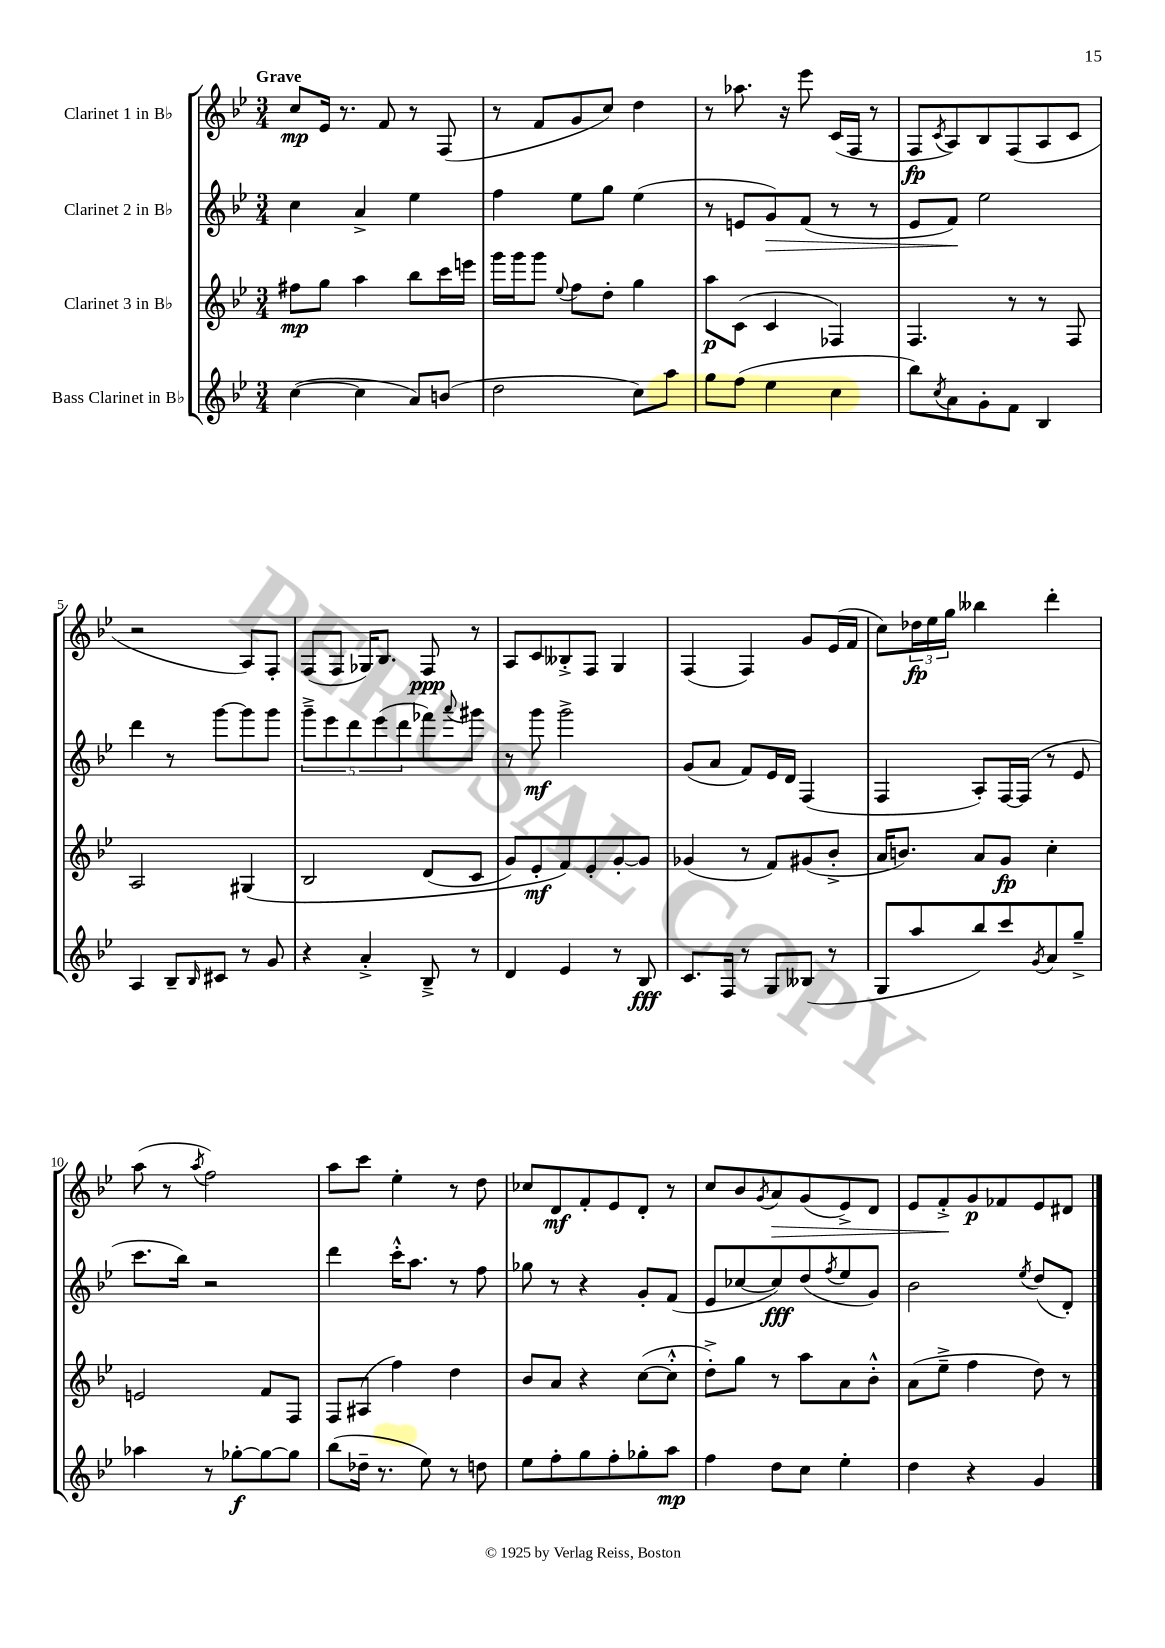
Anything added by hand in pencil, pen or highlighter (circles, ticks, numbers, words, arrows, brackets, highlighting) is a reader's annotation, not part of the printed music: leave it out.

**kern	**kern	**kern	**kern
*staff4	*staff3	*staff2	*staff1
*clefG2	*clefG2	*clefG2	*clefG2
*k[b-e-]	*k[b-e-]	*k[b-e-]	*k[b-e-]
*M3/4	*M3/4	*M3/4	*M3/4
([4cc\	8ff#\L	4cc\	8cc/L
.	8gg\J	.	16e-/Jk
.	.	.	8.r
4cc\]	4aa\	4a^/	.
.	.	.	8f/
8a/L)	8bb-\L	4ee-\	8r
(8b/J	16ccc\L	.	(8F/
.	16eee\JJ	.	.
=	=	=	=
2dd\	16ggg\LL	4ff\	8r
.	16ggg\J	.	.
.	8ggg\J	.	8f/L
.	8qqee-/	.	.
.	8ff\L	8ee-\L	8g/
.	8dd'\J	8gg\J	8cc/J)
8cc\L)	4gg\	(4ee-\	4dd\
8aa\J	.	.	.
=	=	=	=
8gg\L	8aa\L	8r	8r
(8ff\J	(8c\J	8e/L	8.aa-\
4ee-\	4c/	8g/)	.
.	.	.	16r
.	.	(8f/J	8eee-\
4cc\	4F-/)	8r	(16c/LL
.	.	.	16F/JJ
.	.	8r	8r
=	=	=	=
8bb-\L)	4.F/	8e-/L	8F/L
8qcc/	.	.	8qc/
8a\	.	8f/J)	8A/)
8g'\	.	2ee-\	8B-/
8f\J	8r	.	(8F/
4B-/	8r	.	8A/
.	8F/	.	8c/J
=	=	=	=
4A/	2A/	4ddd\	2r
8B-~/L	.	8r	.
16qqB-/	.	.	.
8c#/J	.	[8ggg\L	.
8r	&(4G#/	8ggg\]	8A/L)
8g/	.	8ggg\J	8F'/J
=	=	=	=
4r	2B-/	10ggg~^\L	(8F/L
.	.	10eee-\	.
.	.	.	8F/J
.	.	10ddd\	.
4a'^/	.	.	16G-/LK)
.	.	(10eee-\	.
.	.	.	8.B-/J
.	.	10ddd\	.
8B-~^/	(8d/L	8fff-\)	8F/
.	.	8qqaaa/	.
8r	8c/J	8ggg#\J	8r
=	=	=	=
4d/	8g/L)	8r	8A/L
.	8e-'/	8ggg\	8c/
4e-/	8f/&)	2ggg^\	8B--'^/
.	8e-'/	.	8F/J
8r	[8g'/	.	4G/
8B-/	8g/]J	.	.
=	=	=	=
8.c/L	(4g-/	(8g/L	(4F/
.	.	8a/J	.
16F/Jk	.	.	.
8r	8r	8f/L)	4F/)
8G/L	8f/L)	16e-/L	.
.	.	16d/JJ	.
(8B--/J	(8g#/	(4F/	8g/L
8r	8b-'^/J	.	(16e-/L
.	.	.	16f/JJ
=	=	=	=
8G/L	16a/LK	4F/	8cc\L)
.	8.b/J)	.	.
8aa/	.	.	24dd-\L
.	.	.	24ee-\
.	.	.	24gg\JJ
8bb-/)	8a/L	8A'/L)	4bb--\
8ccc/	8g/J	[16F/L	.
.	.	(16F/]JJ	.
8qg/	.	.	.
8a/	4cc'\	8r	4ddd'\
8gg~^/J	.	8e-/	.
=	=	=	=
4aa-\	2e/	8.ccc\L	(8aa\
.	.	.	8r
.	.	16bb-\Jk)	.
.	.	.	8qaa/
8r	.	2r	2ff\)
[8gg-'\L	.	.	.
8gg-\_	8f/L	.	.
8gg-\]J	8F/J	.	.
=	=	=	=
(8bb-\L	8F/L	4ddd\	8aa\L
16dd-~\Jk	(8A#/J	.	8ccc\J
8.r	.	.	.
.	4ff\)	16ccc'^^\LK	4ee-'\
.	.	8.aa\J	.
8ee-\)	.	.	.
8r	4dd\	8r	8r
8dd\	.	8ff\	8dd\
=	=	=	=
8ee-\L	8b-/L	8gg-\	8cc-/L
8ff'\	8a/J	8r	8d/
8gg\	4r	4r	8f'/
8ff'\	.	.	8e-/
8gg-'\	([8cc\L	8g'/L	8d'/J
8aa\J	8cc'^^\]J	(8f/J	8r
=	=	=	=
4ff\	8dd'^\L)	8e-/L	8cc/L
.	8gg\J	[8cc-/	8b-/
.	.	.	8qg/
8dd\L	8r	8cc-/])	8a/
8cc\J	8aa\L	(8dd/	(8g/
.	.	8qff/	.
4ee-'\	8a\	8ee-/	8e-^/)
.	8b-'^^\J	8g/J)	8d/J
=	=	=	=
4dd\	(8a\L	2b-\	8e-/L
.	8ee-~^\J	.	8f'^/
4r	4ff\	.	8g/
.	.	.	8f-/
.	.	8qee-/	.
4g/	8dd\)	(8dd/L	8e-/
.	8r	8d'/J)	8d#/J
==	==	==	==
*-	*-	*-	*-
